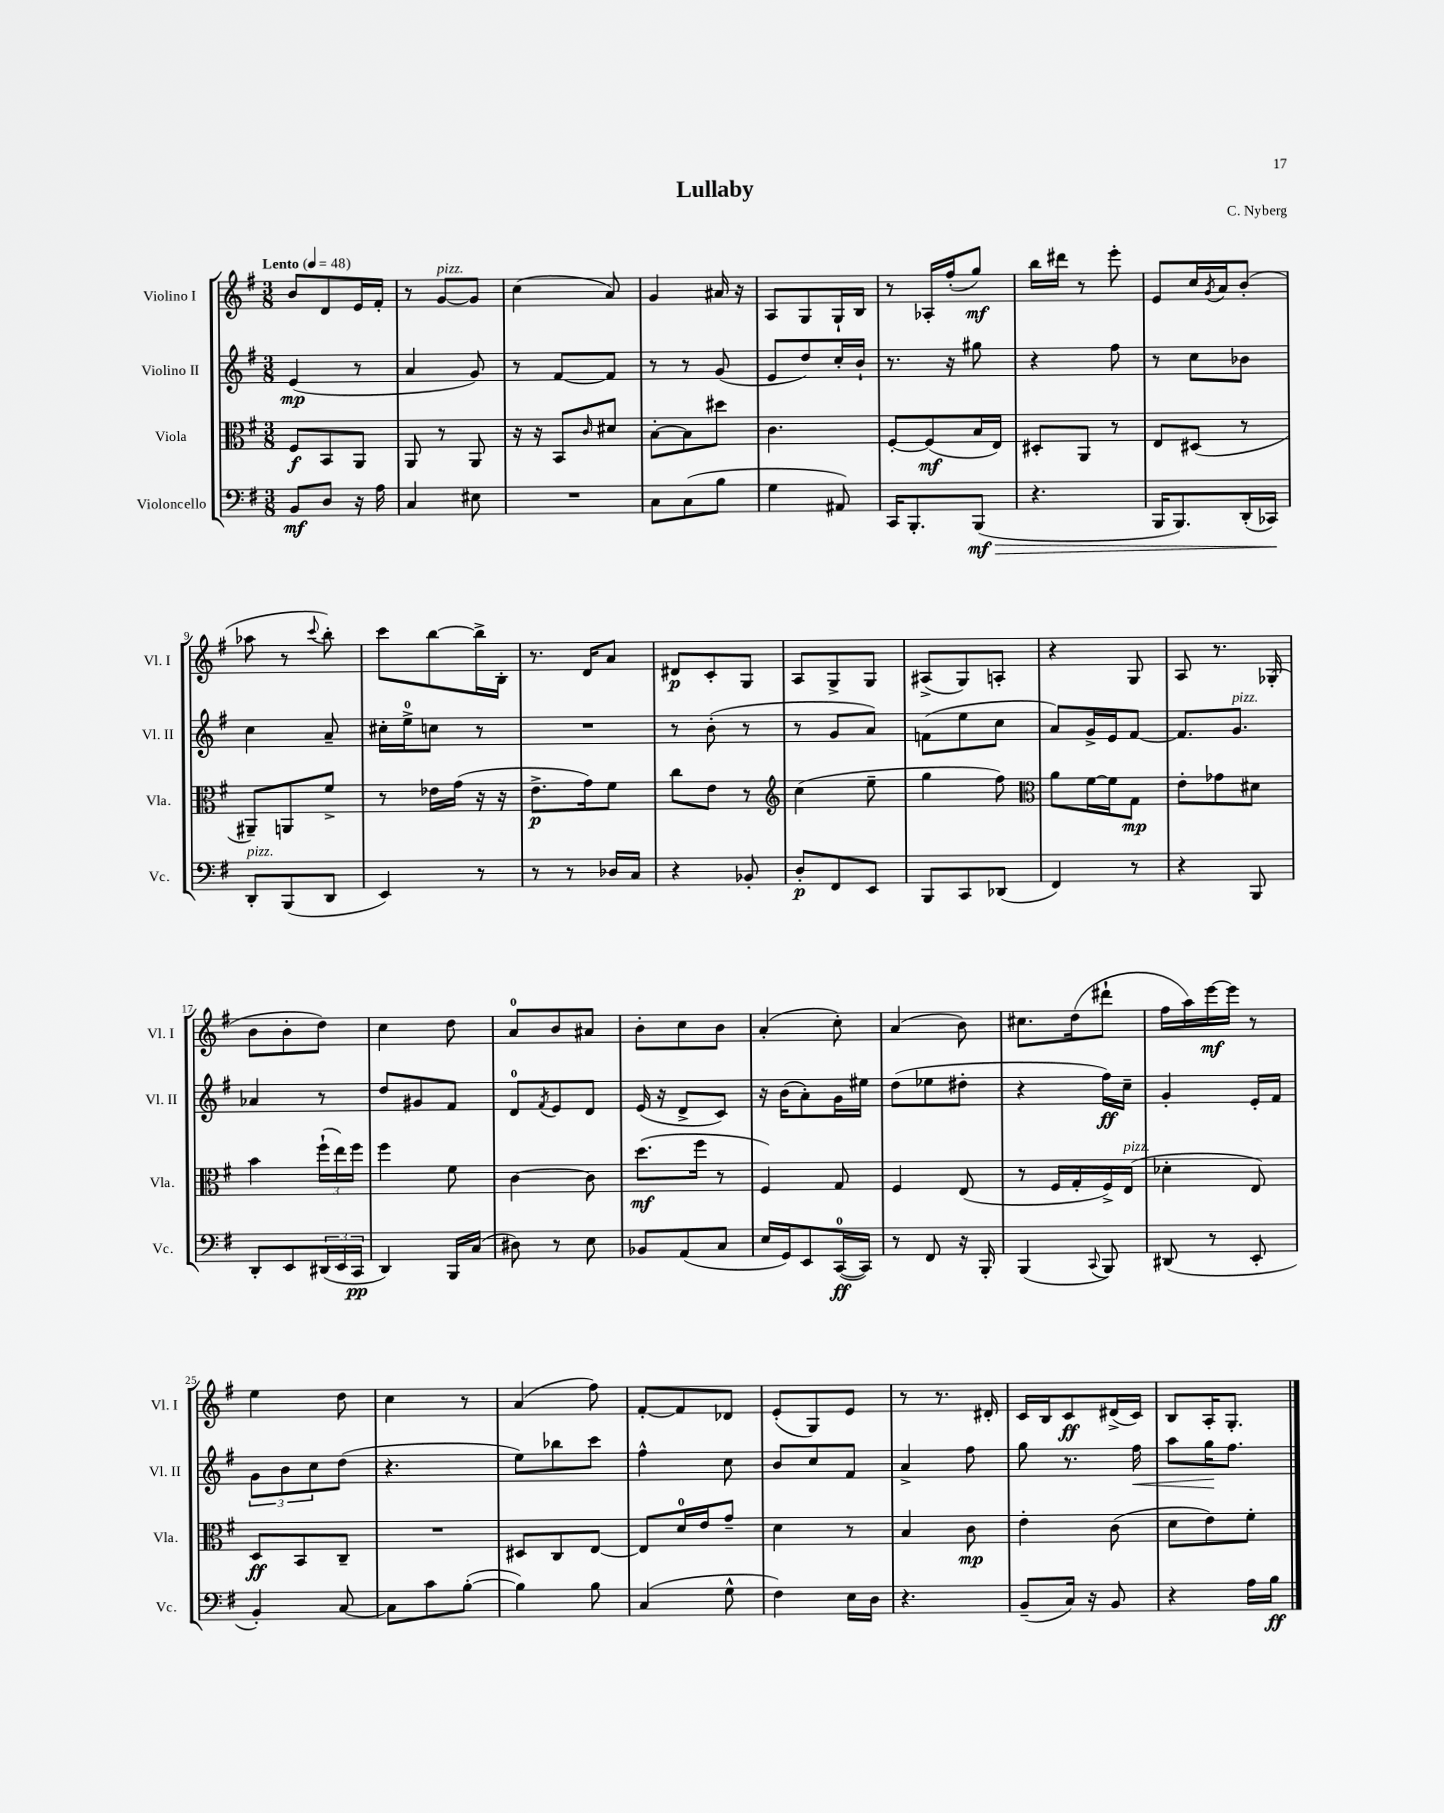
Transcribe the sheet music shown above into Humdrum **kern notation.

**kern	**dynam	**kern	**dynam	**kern	**dynam	**kern	**dynam
*part4	*part4	*part3	*part3	*part2	*part2	*part1	*part1
*staff4	*staff4	*staff3	*staff3	*staff2	*staff2	*staff1	*staff1
*I"Violoncello	*	*I"Viola	*	*I"Violino II	*	*I"Violino I	*
*I'Vc.	*	*I'Vla.	*	*I'Vl. II	*	*I'Vl. I	*
*clefF4	*	*clefC3	*	*clefG2	*	*clefG2	*
*k[f#]	*	*k[f#]	*	*k[f#]	*	*k[f#]	*
*M3/8	*	*M3/8	*	*M3/8	*	*M3/8	*
*MM48	*	*MM48	*	*MM48	*	*MM48	*
=1	=1	=1	=1	=1	=1	=1	=1
!	!	!	!	!	!	!LO:TX:a:B:t=Lento	!
8BB/L	mf	8F#/L	f	(4e/	mp	8b/L	.
8D/J	.	8BB/	.	.	.	8d/	.
16r	.	8AA/J	.	8r	.	16e/L	.
16A\	.	.	.	.	.	16f#'/JJ	.
=2	=2	=2	=2	=2	=2	=2	=2
4C/	.	8AA/	.	4a/	.	8r	.
!	!	!	!	!	!	!LO:TX:a:i:t=pizz.	!
.	.	8r	.	.	.	[8g/L	.
8E#X\	.	8AA/	.	8g/)	.	8g/J]	.
=3	=3	=3	=3	=3	=3	=3	=3
4.r	.	16r	.	8r	.	(4cc\	.
.	.	16r	.	.	.	.	.
.	.	8BB/L	.	[8f#/L	.	.	.
.	.	16qqc/	.	.	.	.	.
.	.	8d#X/J	.	8f#/J]	.	8a/)	.
=4	=4	=4	=4	=4	=4	=4	=4
8C\L	.	[8B'\L	.	8r	.	4g/	.
(8C\	.	8B\]	.	8r	.	.	.
8B\J	.	8dd#X\J	.	(8g/	.	16a#X/	.
.	.	.	.	.	.	16r	.
=5	=5	=5	=5	=5	=5	=5	=5
4G\	.	4.c\	.	8e/L	.	8A/L	.
.	.	.	.	8dd/)	.	8G/	.
8AA#X/)	.	.	.	16cc'/L	.	16G`/L	.
.	.	.	.	16b`/JJ	.	16B/JJ	.
=6	=6	=6	=6	=6	=6	=6	=6
16CC/KL	.	[8F#'/L	.	8.r	.	8r	.
8.BBB'/	.	.	.	.	.	.	.
.	.	(8F#/]	mf	.	.	16A-X'/LL	.
.	.	.	.	16r	.	(16ff#'/J	.
!	!LO:HP:b	!	!	!	!	!	!
(8BBB/J	> mf	16B/L	.	8gg#X\	.	8gg/J)	mf
.	.	16E/JJ)	.	.	.	.	.
=7	=7	=7	=7	=7	=7	=7	=7
4.r	.	8D#X'/L	.	4r	.	16bb\LL	.
.	.	.	.	.	.	16ddd#X\JJ	.
.	.	8AA/J	.	.	.	8r	.
.	.	8r	.	8ff#\	.	8eee'\	.
=8	=8	=8	=8	=8	=8	=8	=8
16BBB/KL	.	8E/L	.	8r	.	8e/L	.
8.BBB/)	.	.	.	.	.	.	.
.	.	(8D#X/J	.	8cc\L	.	16cc/L	.
.	.	.	.	.	.	8qg/	.
.	.	.	.	.	.	16a/J	.
(16DD'/L	.	8r	.	8b-X\J	.	(8b'/J	.
16CC-X/JJ)	.	.	.	.	.	.	.
.	]	.	.	.	.	.	.
!!LO:LB:g=z
=9	=9	=9	=9	=9	=9	=9	=9
!LO:TX:a:i:t=pizz.	!	!	!	!	!	!	!
8DD'/L	.	8AA#X~/L)	.	4cc\	.	8aa-X\	.
(8BBB/	.	8AAn/	.	.	.	8r	.
.	.	.	.	.	.	8qqccc/	.
8DD/J	.	8f#^/J	.	8a~/	.	8bb'\)	.
=10	=10	=10	=10	=10	=10	=10	=10
4EE/)	.	8r	.	16cc#X'\LL	.	8ccc\L	.
.	.	.	.	16ee^\J	.	.	.
.	.	16e-X\LL	.	8ccn\J	.	[8bb\	.
.	.	(16g\JJ	.	.	.	.	.
8r	.	16r	.	8r	.	16bb^\L]	.
.	.	16r	.	.	.	16B'\JJ	.
=11	=11	=11	=11	=11	=11	=11	=11
8r	.	8.e^\L	p	4.r	.	8.r	.
8r	.	.	.	.	.	.	.
.	.	16g\k)	.	.	.	16d/KL	.
16D-X/LL	.	8f#\J	.	.	.	8a/J	.
16C/JJ	.	.	.	.	.	.	.
=12	=12	=12	=12	=12	=12	=12	=12
4r	.	8cc\L	.	8r	.	8d#X/L	p
.	.	8e\J	.	(8b'\	.	8c'/	.
8BB-X'/	.	8r	.	8r	.	8G/J	.
=13	=13	=13	=13	=13	=13	=13	=13
*	*	*clefG2	*	*	*	*	*
8D'/L	p	(4cc\	.	8r	.	8A/L	.
8FF#/	.	.	.	8g/L	.	8G^/	.
8EE/J	.	8ee~\	.	8a/J)	.	8G/J	.
=14	=14	=14	=14	=14	=14	=14	=14
8BBB/L	.	4gg\	.	(8fn\L	.	(8A#X^/L	.
8CC/	.	.	.	8ee\	.	8G/)	.
(8DD-X/J	.	8ff#\)	.	8cc\J	.	8An'/J	.
=15	=15	=15	=15	=15	=15	=15	=15
*	*	*clefC3	*	*	*	*	*
4FF#/)	.	8a\L	.	8a/L)	.	4r	.
.	.	[16f#\L	.	16g^/L	.	.	.
.	.	16f#\J]	.	16e/J	.	.	.
8r	.	8G\J	mp	[8f#/J	.	8G/	.
=16	=16	=16	=16	=16	=16	=16	=16
4r	.	8e'\L	.	8.f#/L]	.	8A/	.
.	.	8g-X\	.	.	.	8.r	.
!	!	!	!	!LO:TX:a:i:t=pizz.	!	!	!
.	.	.	.	8.g/J	.	.	.
8BBB/	.	8d#X\J	.	.	.	.	.
.	.	.	.	.	.	(16G-X'/	.
!!LO:LB:g=z
=17	=17	=17	=17	=17	=17	=17	=17
8DD'/L	.	4b\	.	4a-X/	.	8b\L	.
8EE/	.	.	.	.	.	8b'\	.
(24DD#X/L	.	(24ff#`\LL	.	8r	.	8dd\J)	.
24EE/	.	24ee\)	.	.	.	.	.
24CC/JJ	pp	24ff#\JJ	.	.	.	.	.
=18	=18	=18	=18	=18	=18	=18	=18
4DD/)	.	4ff#\	.	8dd/L	.	4cc\	.
.	.	.	.	8g#X/	.	.	.
16BBB/LL	.	8f#\	.	8f#/J	.	8dd\	.
(16C/JJ	.	.	.	.	.	.	.
=19	=19	=19	=19	=19	=19	=19	=19
8D#X\)	.	[4c\	.	8d/L	.	8a/L	.
.	.	.	.	8qf#/	.	.	.
8r	.	.	.	8e/	.	8b/	.
8E\	.	8c\]	.	8d/J	.	8a#X/J	.
=20	=20	=20	=20	=20	=20	=20	=20
8BB-X/L	.	(8.dd\L	mf	(16e/	.	8b'\L	.
.	.	.	.	16r	.	.	.
(8AA/	.	.	.	8d^/L	.	8cc\	.
.	.	16ff#\Jk	.	.	.	.	.
8C/J	.	8r	.	8c/J)	.	8b\J	.
=21	=21	=21	=21	=21	=21	=21	=21
16E/LL	.	4F#/)	.	16r	.	(4a'/	.
16GG/J)	.	.	.	(16b\KL	.	.	.
8EE/	.	.	.	8a'\)	.	.	.
([16CC/L	ff	8G/	.	16g\L	.	8cc'\)	.
16CC/JJ])	.	.	.	16ee#X\JJ	.	.	.
=22	=22	=22	=22	=22	=22	=22	=22
8r	.	4F#/	.	(8dd\L	.	(4a/	.
8FF#/	.	.	.	8ee-X\	.	.	.
16r	.	(8E/	.	8dd#X'\J	.	8b\)	.
16BBB'/	.	.	.	.	.	.	.
=23	=23	=23	=23	=23	=23	=23	=23
(4BBB/	.	8r	.	4r	.	8.cc#X\L	.
.	.	16F#/LL	.	.	.	.	.
.	.	16G'/	.	.	.	(16dd\k	.
8qqCC/	.	.	.	.	.	.	.
8BBB/)	.	16F#^/)	.	16ff#\LL)	ff	8ddd#X`\J	.
!	!	!LO:TX:a:i:t=pizz.	!	!	!	!	!
.	.	(16E/JJ	.	16cc~\JJ	.	.	.
=24	=24	=24	=24	=24	=24	=24	=24
(8DD#X/	.	4d-X'\	.	4g'/	.	16ff#\LL	.
.	.	.	.	.	.	16aa\)	.
8r	.	.	.	.	.	[16eee\	mf
.	.	.	.	.	.	16eee\JJ]	.
8EE'/	.	8E/)	.	16e'/LL	.	8r	.
.	.	.	.	16f#/JJ	.	.	.
!!LO:LB:g=z
=25	=25	=25	=25	=25	=25	=25	=25
4BB'/)	.	8D/L	ff	12g\L	.	4ee\	.
.	.	.	.	12b\	.	.	.
.	.	8BB/	.	.	.	.	.
.	.	.	.	12cc\	.	.	.
[8C/	.	8C~/J	.	(8dd\J	.	8dd\	.
=26	=26	=26	=26	=26	=26	=26	=26
8C\L]	.	4.r	.	4.r	.	4cc\	.
8c\	.	.	.	.	.	.	.
([8B'\J	.	.	.	.	.	8r	.
=27	=27	=27	=27	=27	=27	=27	=27
4B\])	.	8D#X/L	.	8ee\L)	.	(4a/	.
.	.	8C/	.	8bb-X\	.	.	.
8B\	.	[8E/J	.	8ccc\J	.	8ff#\)	.
=28	=28	=28	=28	=28	=28	=28	=28
(4C/	.	8E/L]	.	4ff#^^\	.	[8f#'/L	.
.	.	16d/L	.	.	.	8f#/]	.
.	.	16e/J	.	.	.	.	.
8G^^\	.	8g~/J	.	8cc\	.	8d-X/J	.
=29	=29	=29	=29	=29	=29	=29	=29
4F#\)	.	4d\	.	8b/L	.	(8e'/L	.
.	.	.	.	8cc/	.	8G/)	.
16E\LL	.	8r	.	8f#/J	.	8e/J	.
16D\JJ	.	.	.	.	.	.	.
=30	=30	=30	=30	=30	=30	=30	=30
4.r	.	4B/	.	4a^/	.	8r	.
.	.	.	.	.	.	8.r	.
.	.	8c\	mp	8ff#\	.	.	.
.	.	.	.	.	.	16d#X'/	.
=31	=31	=31	=31	=31	=31	=31	=31
(8BB~/L	.	4e'\	.	8gg\	.	16c/LL	.
.	.	.	.	.	.	16B/J	.
16C/Jk)	.	.	.	8.r	.	8c/	ff
16r	.	.	.	.	.	.	.
8BB/	.	(8c\	.	.	.	(16d#X^/L	.
!	!	!	!	!	!LO:HP:b	!	!
.	.	.	.	16ff#\	<	16c/JJ)	.
=32	=32	=32	=32	=32	=32	=32	=32
4r	.	8d\L	.	8aa\L	.	8B/L	.
.	.	8e\)	.	16gg\K	.	16A'/K	.
.	.	.	.	8.ff#\J	[	8.G'/J	.
16A\LL	.	8f#'\J	.	.	.	.	.
16B\JJ	ff	.	.	.	.	.	.
==	==	==	==	==	==	==	==
*-	*-	*-	*-	*-	*-	*-	*-
